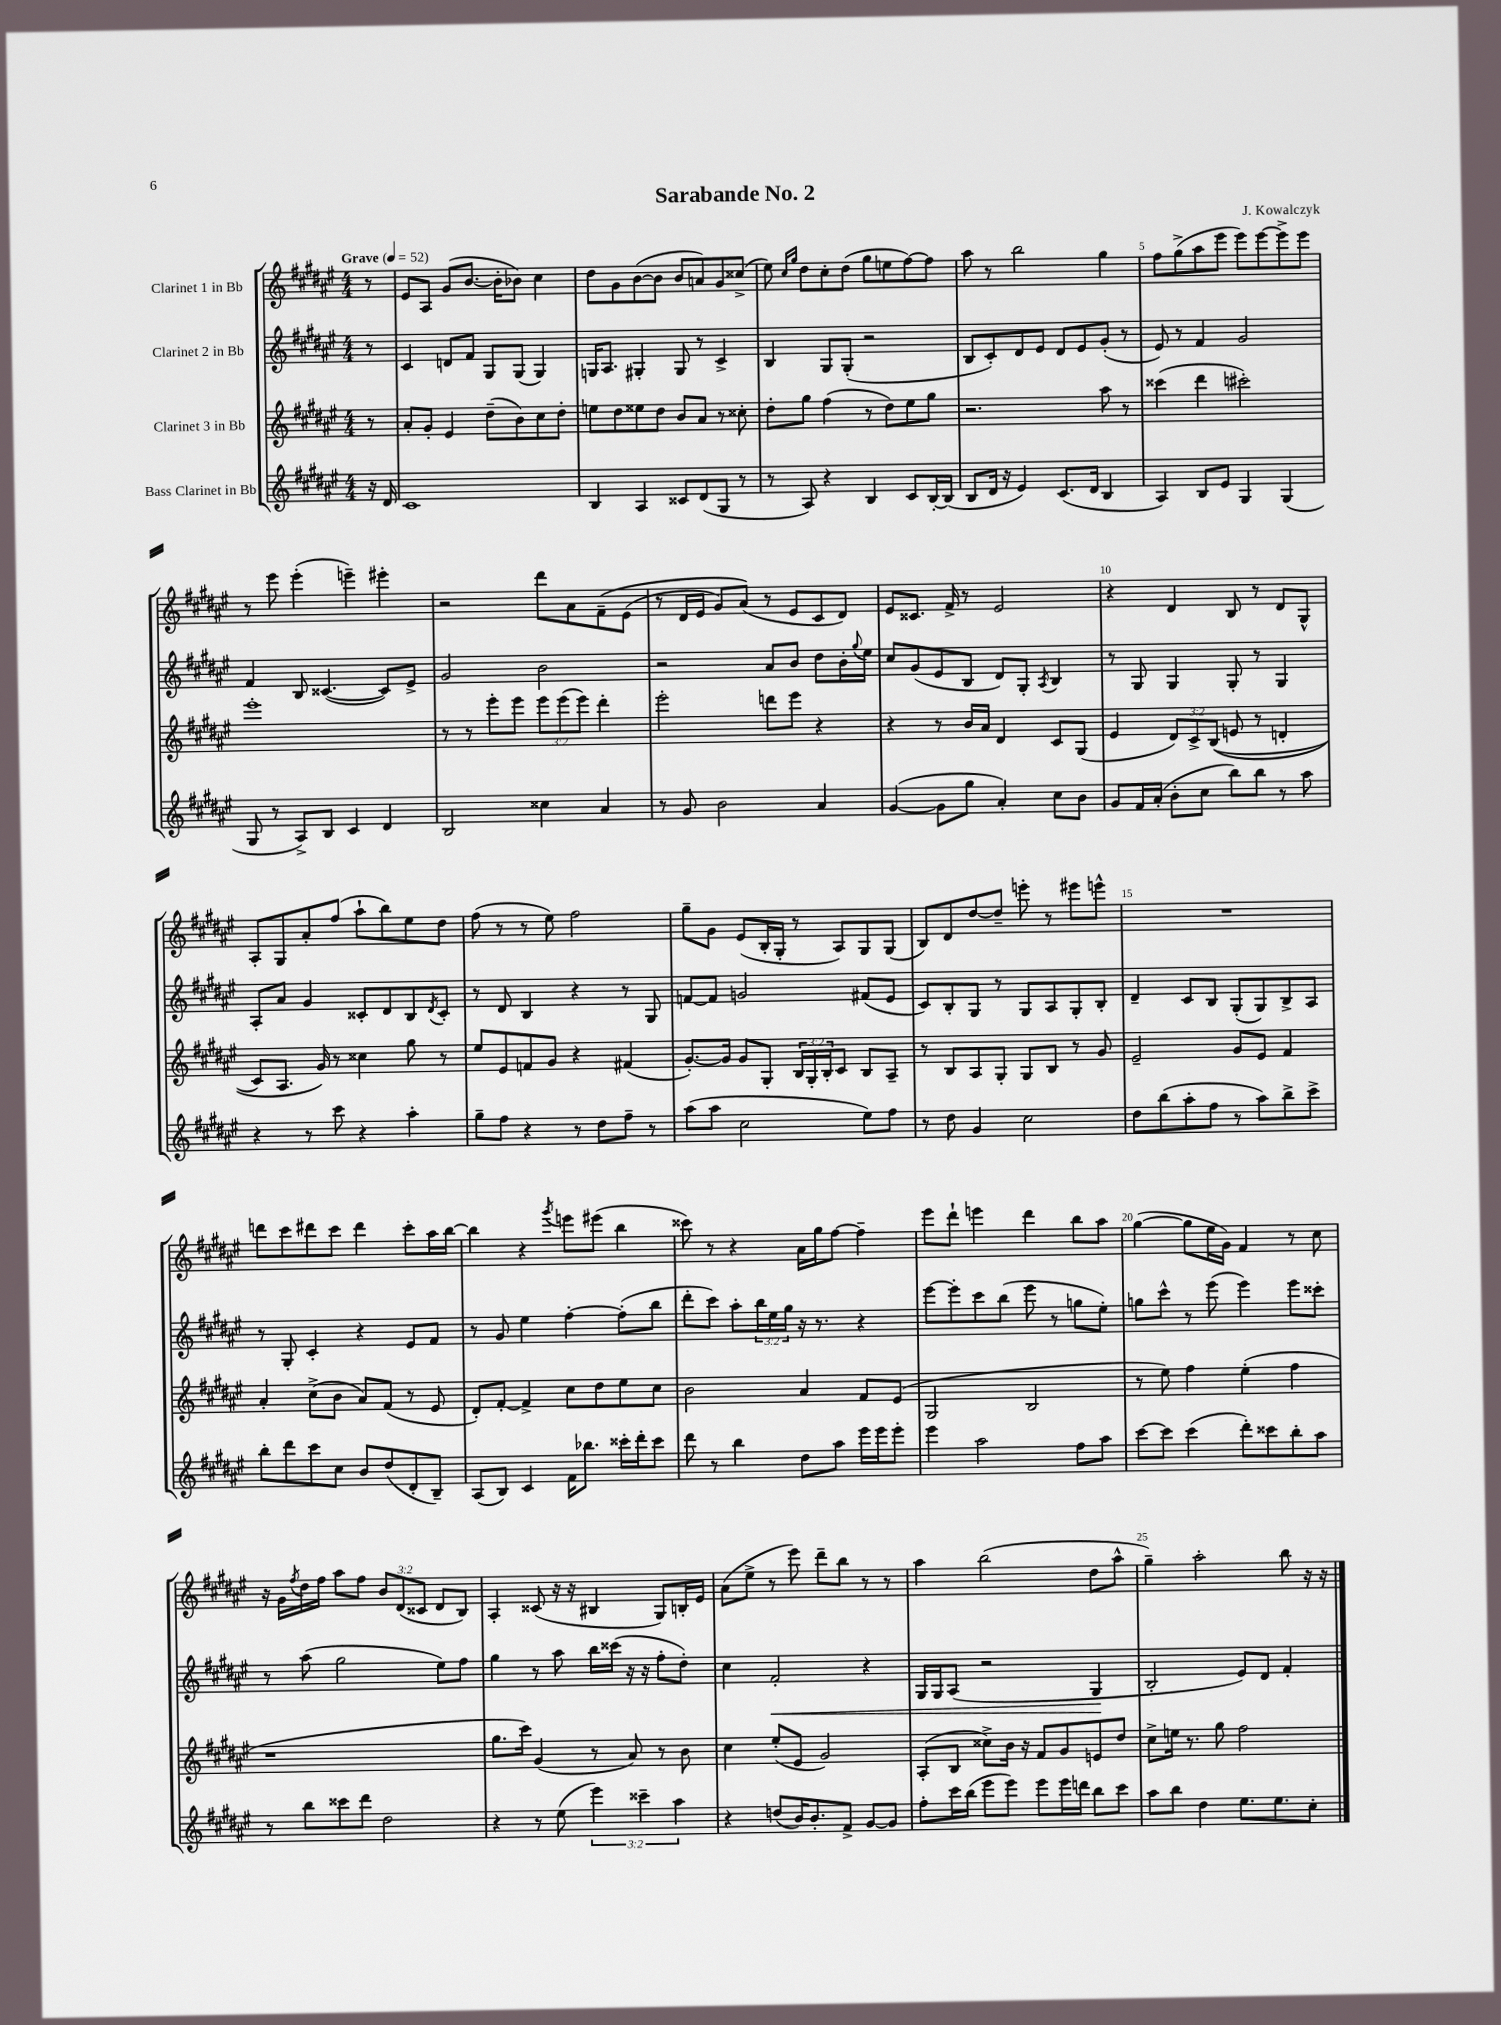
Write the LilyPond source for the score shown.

\header { title = "Sarabande No. 2" composer = "J. Kowalczyk" }
<<
\new StaffGroup <<
\new Staff = "s0" \with { instrumentName = "Clarinet 1 in Bb" } {
    \clef treble \key fis \major \numericTimeSignature \time 4/4 \override Staff.TupletNumber.text = #tuplet-number::calc-fraction-text \partial 8 \tempo "Grave" 4 = 52
    r8 |
    eis'8 ais8 gis'8( b'8.~ b'16-. bes'8) cis''4 |
    dis''8 gis'8 b'8~( b'8 b'8 a'8) gis'8 cisis''8->( |
    eis''8) \grace { cis''16 gis''16 } dis''8 cis''8-. dis''8( gis''8 e''8 fis''8~) fis''8 |
    ais''8 r8 b''2 gis''4 |
    fis''8 gis''8->( ais''8 eis'''8 eis'''8) eis'''8~ eis'''8-> eis'''8 |
    r8 eis'''8 eis'''4-.( e'''4--) eis'''4-. |
    r2 dis'''8 ais'8 fis'8--\( eis'8( |
    r8 dis'16 eis'16 gis'8) ais'8(\) r8 eis'8 cis'8 dis'8) |
    eis'8 cisis'8. fis'16-> r8 eis'2 |
    r4 dis'4 b8 r8 dis'8 gis8-^ |
    ais8-. gis8 ais'8-. fis''8( ais''8-! b''8) eis''8 dis''8 |
    fis''8( r8 r8 eis''8) fis''2 |
    gis''8-- gis'8 eis'8( b16-. gis16-. r8 ais8) gis8 gis8( |
    b8) dis'8 dis''8~ dis''8-- e'''8-. r8 eis'''8 e'''8-^ |
    R1 |
    d'''8 cis'''8 dis'''8 cis'''8 dis'''4 cis'''8-. ais''16 b''16~ |
    b''4 r4 \acciaccatura { gis'''8 } e'''8 eis'''8( b''4 |
    cisis'''8) r8 r4 ais'16 gis''16 fis''8~ fis''4-- |
    eis'''8 dis'''8-! e'''4 dis'''4 b''8 ais''8 |
    gis''4~( gis''8 eis''16 gis'16) fis'4 r8 cis''8 |
    r16 gis'16 \acciaccatura { fis''8 } dis''16 fis''16 ais''8 fis''8 \tuplet 3/2 { b'8 dis'8( cisis'8 } dis'8 b8) |
    ais4-. cisis'8( r16 r16 bis4 gis8) b16-. eis'16 |
    ais'8( eis''8-> r8 eis'''8) dis'''8-- b''8 r8 r8 |
    ais''4 b''2( dis''8 ais''8-^ |
    gis''4--) ais''2-. b''8 r16 r16 \bar "|." |
}
\new Staff = "s1" \with { instrumentName = "Clarinet 2 in Bb" } {
    \clef treble \key fis \major \numericTimeSignature \time 4/4 \override Staff.TupletNumber.text = #tuplet-number::calc-fraction-text \partial 8
    r8 |
    cis'4 d'8 fis'8 gis8 gis8( gis4) |
    g16 ais8. gis4-. gis8 r8 cis'4-> |
    b4 gis8 gis8-.( r2 |
    b8 cis'8-.) dis'8 eis'8 dis'8 eis'8 gis'8-.( r8 |
    eis'8) r8 fis'4 gis'2 |
    fis'4 b8 cisis'4.~( cisis'8) eis'8-> |
    gis'2 b'2 |
    r2 ais'8 b'8 dis''8 b'16-. \appoggiatura { gis''8 } eis''16 |
    cis''8 gis'8( eis'8 b8 dis'8) gis8-. \acciaccatura { ais8 } b4 |
    r8 gis8 gis4 gis8-. r8 gis4 |
    ais8-. ais'8 gis'4 cisis'8-. dis'8 b8 \acciaccatura { dis'8 } cisis'8-. |
    r8 dis'8 b4 r4 r8 gis8 |
    f'8~ f'8 g'2 fis'8( eis'8 |
    cis'8) b8-. gis8 r8 gis8 ais8 gis8-. b8-. |
    dis'4-- cis'8 b8 gis8-.( gis8) b8-> ais8 |
    r8 gis8-. cis'4-. r4 eis'8 fis'8 |
    r8 gis'8 eis''4 fis''4~-. fis''8-.( b''8 |
    dis'''8-. cis'''8) ais''8-. \tuplet 3/2 { b''16 eis''16 gis''16 } r16 r8. r4 |
    eis'''8~ eis'''8-. cis'''8 b''8( eis'''8 r8 g''8 eis''8-.) |
    g''8 cis'''8-^ r8 eis'''8( eis'''4) eis'''8 cisis'''8-. |
    r8 ais''8( gis''2 eis''8) fis''8 |
    gis''4 r8 ais''8 b''16 cisis'''16( r16 r16 fis''8-. dis''8-.) |
    cis''4 fis'2-.\< r4 |
    gis16 gis16 ais8( r2 gis4\! |
    b2-. eis'8) dis'8 fis'4-. \bar "|." |
}
\new Staff = "s2" \with { instrumentName = "Clarinet 3 in Bb" } {
    \clef treble \key fis \major \numericTimeSignature \time 4/4 \override Staff.TupletNumber.text = #tuplet-number::calc-fraction-text \partial 8
    r8 |
    ais'8-. gis'8-. eis'4 dis''8--( b'8) cis''8 dis''8-. |
    e''8 dis''8 eisis''8 dis''8 b'8 ais'8 r8 cisis''8-. |
    dis''8-. gis''8 fis''4( r8 dis''8) eis''8 gis''8 |
    r2. ais''8 r8 |
    cisis'''4( dis'''4 cis'''2-.) |
    eis'''1-. |
    r8 r8 eis'''8-. eis'''8 \tuplet 3/2 { eis'''8 eis'''8( eis'''8) } dis'''4-. |
    eis'''2-. d'''8 eis'''8 r4 |
    r4 r8 b'16 ais'16 dis'4 cis'8 gis8( |
    eis'4 \tuplet 3/2 { dis'8) cis'8-> b8(\( } e'8 r8 d'4-. |
    cis'8) ais8. gis'16\) r8 cisis''4 gis''8 r8 |
    eis''8 eis'8 f'8 gis'8 r4 fis'4( |
    gis'8.~-.) gis'16 gis'8 gis8-. \tuplet 3/2 { b16 gis16-. b16-. } cis'8 b8 ais8-- |
    r8 b8 ais8 gis8-. gis8 b8 r8 gis'8 |
    eis'2-- gis'8 eis'8 fis'4 |
    ais'4-. cis''8->( b'8 ais'8) fis'8( r8 eis'8 |
    dis'8-.) fis'8~-. fis'4-> cis''8 dis''8 eis''8 cis''8 |
    b'2 ais'4 fis'8 eis'8( |
    gis2 b2 |
    r8 eis''8) fis''4 eis''4-.( fis''4 |
    r1 |
    gis''8. cis'''16) gis'4( r8 ais'8) r8 b'8 |
    cis''4 eis''8-.( eis'8 gis'2) |
    ais8-.( b8 cisis''8->) b'16 r16 fis'8 gis'8 e'8 dis''8 |
    cis''8-> e''16 r8. gis''8 fis''2 \bar "|." |
}
\new Staff = "s3" \with { instrumentName = "Bass Clarinet in Bb" } {
    \clef treble \key fis \major \numericTimeSignature \time 4/4 \override Staff.TupletNumber.text = #tuplet-number::calc-fraction-text \partial 8
    r16 dis'16 |
    cis'1 |
    b4 ais4 cisis'8 dis'8( gis8 r8 |
    r8 ais8) r4 b4 cis'8 b16~-. b16( |
    b8 dis'16 r16 eis'4) cis'8.( dis'16 b4 |
    ais4) b8 eis'8 gis4 gis4( |
    gis8 r8 ais8->) b8 cis'4 dis'4 |
    b2 cisis''4 ais'4 |
    r8 gis'8 b'2 ais'4 |
    gis'4~( gis'8 gis''8 ais'4-.) cis''8 b'8 |
    gis'8 fis'16 ais'16-.( b'8-. cis''8 b''8) b''8 r8 ais''8 |
    r4 r8 cis'''8 r4 ais''4-. |
    gis''8-- fis''8 r4 r8 dis''8 fis''8-- r8 |
    ais''8( ais''8 cis''2 eis''8) fis''8 |
    r8 dis''8 gis'4 cis''2 |
    dis''8 b''8( ais''8-. fis''8 r8 ais''8) b''8-> cis'''8-> |
    b''8-. dis'''8 cis'''8 cis''8 b'8 dis''8( dis'8-. b8--) |
    ais8( b8) cis'4 fis'16 bes''8. cisis'''16-. dis'''16-. cisis'''8 |
    dis'''8 r8 b''4 dis''8 ais''8 eis'''16 eis'''16 eis'''8-. |
    eis'''4 ais''2 fis''8 ais''8 |
    cis'''8~ cis'''8 cis'''4( dis'''8-.) cisis'''8 b''8-. ais''8 |
    r8 b''8 cisis'''8 dis'''8 dis''2 |
    r4 r8 eis''8( \tuplet 3/2 { eis'''4) cisis'''4-- ais''4 } |
    r4 d''8( b'16) b'8.-. fis'8-> gis'8~ gis'8 |
    fis''8-. cis'''16 b''16( eis'''8 eis'''8) eis'''8 eis'''16 d'''16 b''8 cis'''8 |
    ais''8 b''8 dis''4 eis''8. eis''8. cis''8-. \bar "|." |
}
>>
>>
\layout { \context { \Score \override BarNumber.break-visibility = ##(#f #t #t) barNumberVisibility = #(every-nth-bar-number-visible 5) } }
